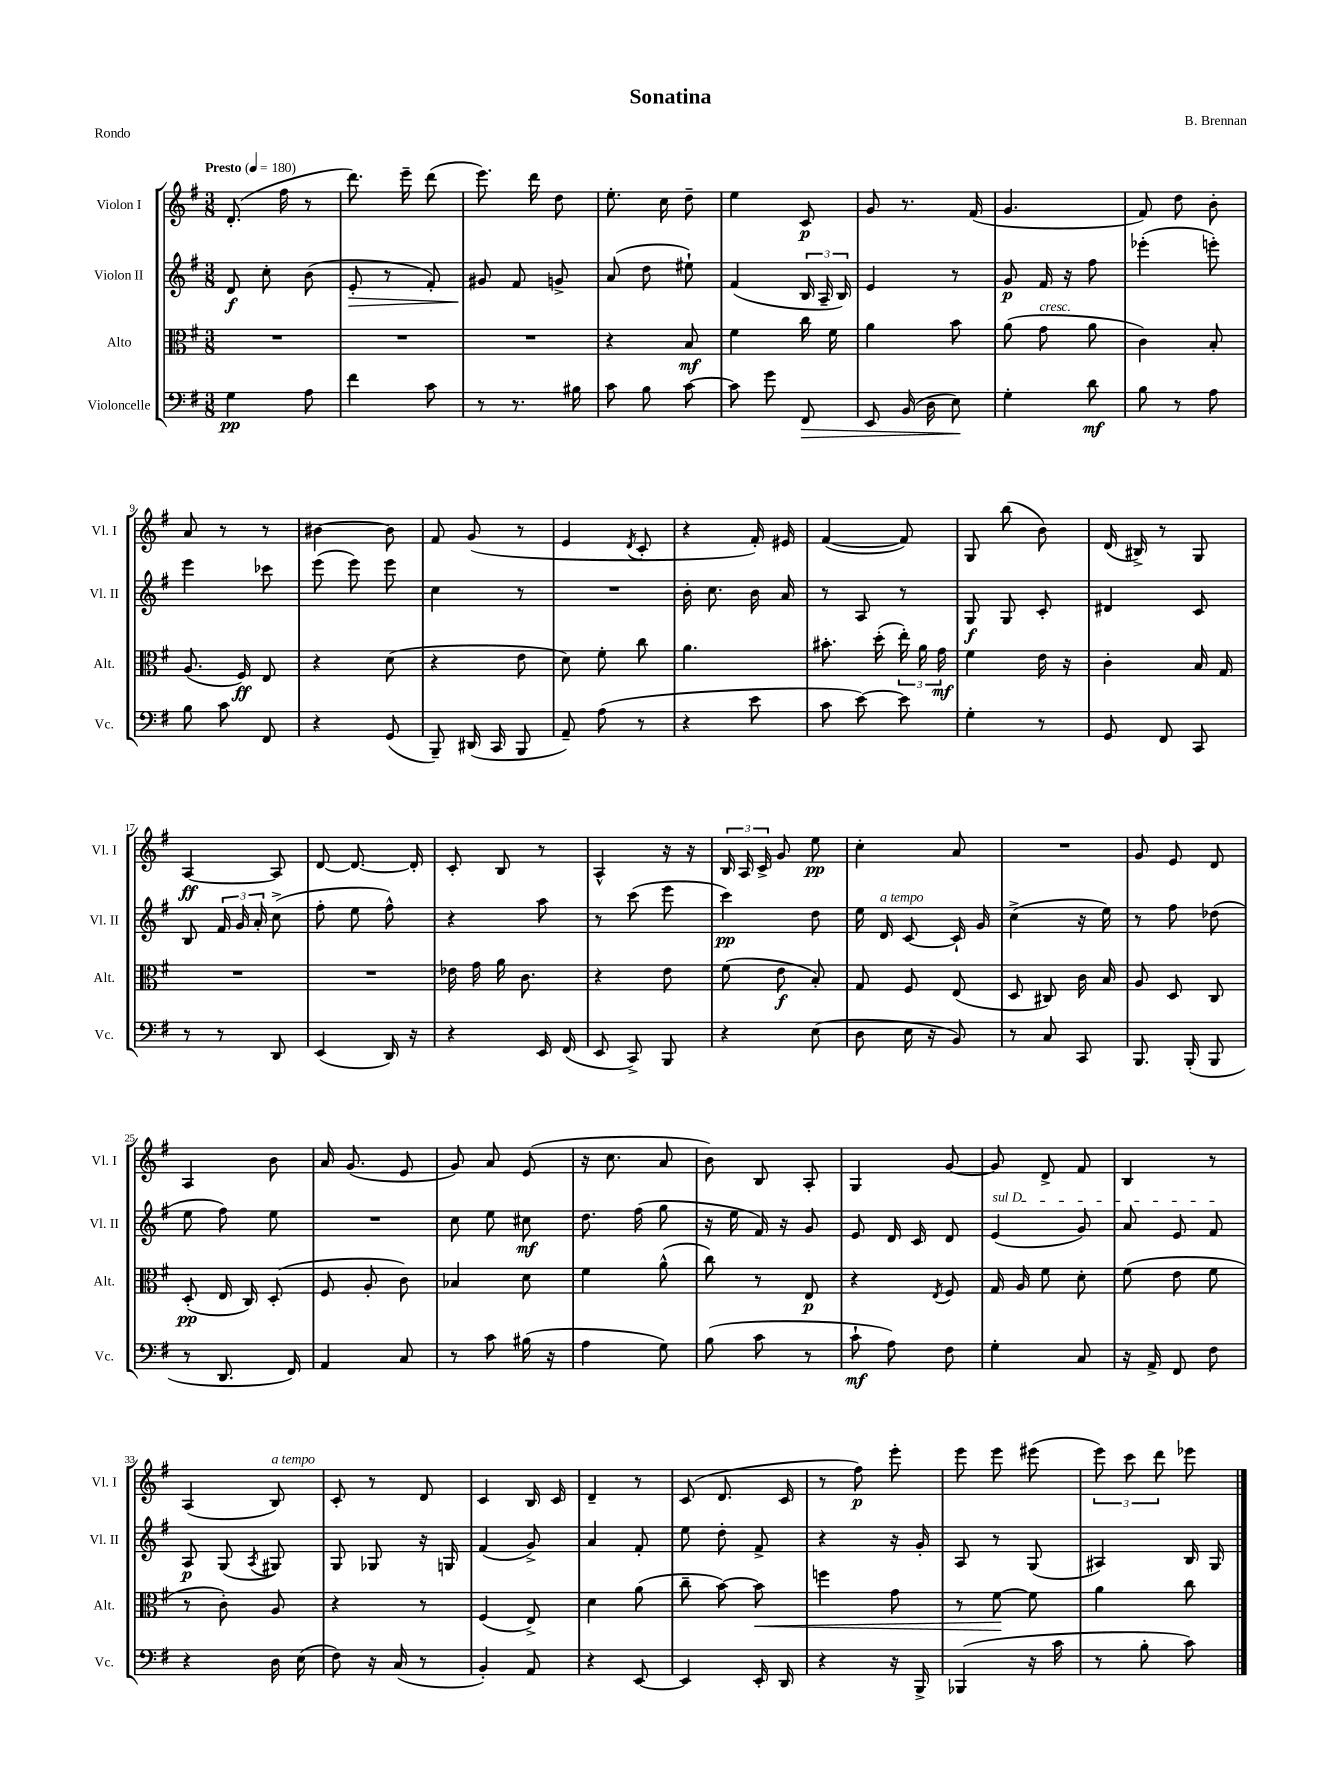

**kern	**kern	**kern	**kern
*staff4	*staff3	*staff2	*staff1
*clefF4	*clefC3	*clefG2	*clefG2
*k[f#]	*k[f#]	*k[f#]	*k[f#]
*M3/8	*M3/8	*M3/8	*M3/8
*MM180	*MM180	*MM180	*MM180
4G	4.r	8d	(8.d'
.	.	8cc'	.
.	.	.	16ff#
8A	.	(8b	8r
=	=	=	=
4f#	4.r	8e'	8.ddd)
.	.	8r	.
.	.	.	16eee~
8c	.	8f#')	(8ddd
=	=	=	=
8r	4.r	8g#	8.eee)
8.r	.	8f#	.
.	.	.	16ddd
.	.	8g^	8dd
16B#	.	.	.
=	=	=	=
8c	4r	(8a	8.ee'
8B	.	8dd	.
.	.	.	16cc
[8c	8B	8ee#`)	8dd~
=	=	=	=
8c]	4f#	(4f#	4ee
8g	.	.	.
8FF#	16cc	24B	8c
.	.	24A~	.
.	16f#	.	.
.	.	24B)	.
=	=	=	=
8EE	4a	4e	8g
(16BB	.	.	8.r
16D	.	.	.
8E)	8b	8r	.
.	.	.	(16f#
=	=	=	=
4G'	(8a	8g	4.g
.	8g	16f#	.
.	.	16r	.
8d	8a	8ff#	.
=	=	=	=
8B	4c)	(4eee-'	8f#)
8r	.	.	8dd
8A	8B'	8eee')	8b'
=	=	=	=
8B	(8.A	4eee	8a
8c	.	.	8r
.	16F#)	.	.
8FF#	8E	8ccc-	8r
=	=	=	=
4r	4r	(8eee	[4b#
.	.	8eee)	.
(8GG	(8d	8eee	8b#]
=	=	=	=
8BBB~)	4r	4cc	8f#
(16DD#	.	.	(8g
16CC	.	.	.
8BBB	8e	8r	8r
=	=	=	=
8AA~)	8d)	4.r	4e
(8A	8f#'	.	.
.	.	.	8qd
8r	8cc	.	8c'
=	=	=	=
4r	4.a	16b'	4r
.	.	8.cc	.
8e	.	16b	16f#')
.	.	16a	16e#
=	=	=	=
8c	8.b#'	8r	([4f#
[8e)	.	8A	.
.	(16dd'	.	.
8e]	24ee')	8r	8f#])
.	24a	.	.
.	24g	.	.
=	=	=	=
4G'	4f#	8G	8G
.	.	8G	(8bb
8r	16e	8c'	8b)
.	16r	.	.
=	=	=	=
8GG	4c'	4d#	(16d
.	.	.	16B#^)
8FF#	.	.	8r
8CC	16B	8c	8G
.	16G	.	.
=	=	=	=
8r	4.r	8B	[4A
8r	.	24f#	.
.	.	24g	.
.	.	24a'	.
8DD	.	(8cc^	8A]
=	=	=	=
(4EE	4.r	8ff#'	[8d
.	.	8ee	8.d_
16DD)	.	8ff#^^)	.
16r	.	.	16d']
=	=	=	=
4r	16e-	4r	8c'
.	16g	.	.
.	16a	.	8B
.	8.c	.	.
16EE	.	8aa	8r
(16FF#	.	.	.
=	=	=	=
8EE	4r	8r	4A^^
8CC^)	.	(8ccc	.
8BBB	8e	8eee	16r
.	.	.	16r
=	=	=	=
4r	(8f#	4ccc)	24B
.	.	.	24A
.	.	.	24c^
.	8e	.	8g
(8E	8B')	8dd	8ee
=	=	=	=
8D	8G	16ee	4cc'
.	.	16d	.
16E	8F#	[8c	.
16r	.	.	.
8BB)	(8E	16c`]	8a
.	.	16g	.
=	=	=	=
8r	8D	(4cc^	4.r
8C	8C#)	.	.
8CC	16c	16r	.
.	16B	16ee)	.
=	=	=	=
8.BBB	8A	8r	8g
.	8D	8ff#	8e
(16BBB'	.	.	.
8BBB	8C	(8dd-	8d
=	=	=	=
8r	(8D'	8ee	4A
8.DD	16E	8ff#)	.
.	16C)	.	.
.	(8D'	8ee	8b
16FF#)	.	.	.
=	=	=	=
4AA	8F#	4.r	16a
.	.	.	(8.g
.	8A'	.	.
8C	8c)	.	8e
=	=	=	=
8r	4B-	8cc	8g)
8c	.	8ee	8a
(16B#	8d	8cc#	(8e
16r	.	.	.
=	=	=	=
4A	4f#	8.dd	16r
.	.	.	8.cc
.	.	(16ff#	.
8G)	(8a^^	8gg	8a
=	=	=	=
(8B	8cc)	16r	8b)
.	.	16ee	.
8c	8r	16f#)	8B
.	.	16r	.
8r	8E	8g	8A'
=	=	=	=
8c`	4r	8e	4G
8A)	.	16d	.
.	.	16c	.
.	8qE	.	.
8F#	8F#	8d	[8g
=	=	=	=
4G'	16G	(4e	8g]
.	16A	.	.
.	8f#	.	8d^
8C	8d'	8g)	8f#
=	=	=	=
16r	(8f#	8a	4B
16AA^	.	.	.
8FF#	8e	8e	.
8F#	8f#	8f#	8r
=	=	=	=
4r	8r	8A	(4A
.	8c')	(8G	.
.	.	8qA	.
16D	8A	8G#)	8B)
(16E	.	.	.
=	=	=	=
8F#)	4r	8G	8c'
16r	.	8G-	8r
(16C	.	.	.
8r	8r	16r	8d
.	.	16G	.
=	=	=	=
4BB')	(4F#	(4f#	4c
8AA	8E^)	8g^)	16B
.	.	.	16c
=	=	=	=
4r	4d	4a	4d~
[8EE	(8a	8f#'	8r
=	=	=	=
4EE]	8cc~	8ee	(8c
.	[8b)	8dd'	8.d
16EE'	8b]	8f#^	.
16DD	.	.	16c
=	=	=	=
4r	4ff	4r	8r
.	.	.	8ff#)
16r	8g	16r	8eee'
16BBB^	.	16g'	.
=	=	=	=
(4BBB-	8r	8A	8eee
.	[8f#	8r	8eee
16r	8f#]	(8G	(8eee#
16c	.	.	.
=	=	=	=
8r	4a	4A#)	12eee)
.	.	.	12ccc
8B'	.	.	.
.	.	.	12ddd
8c)	8cc	16B	8eee-
.	.	16G	.
==	==	==	==
*-	*-	*-	*-
